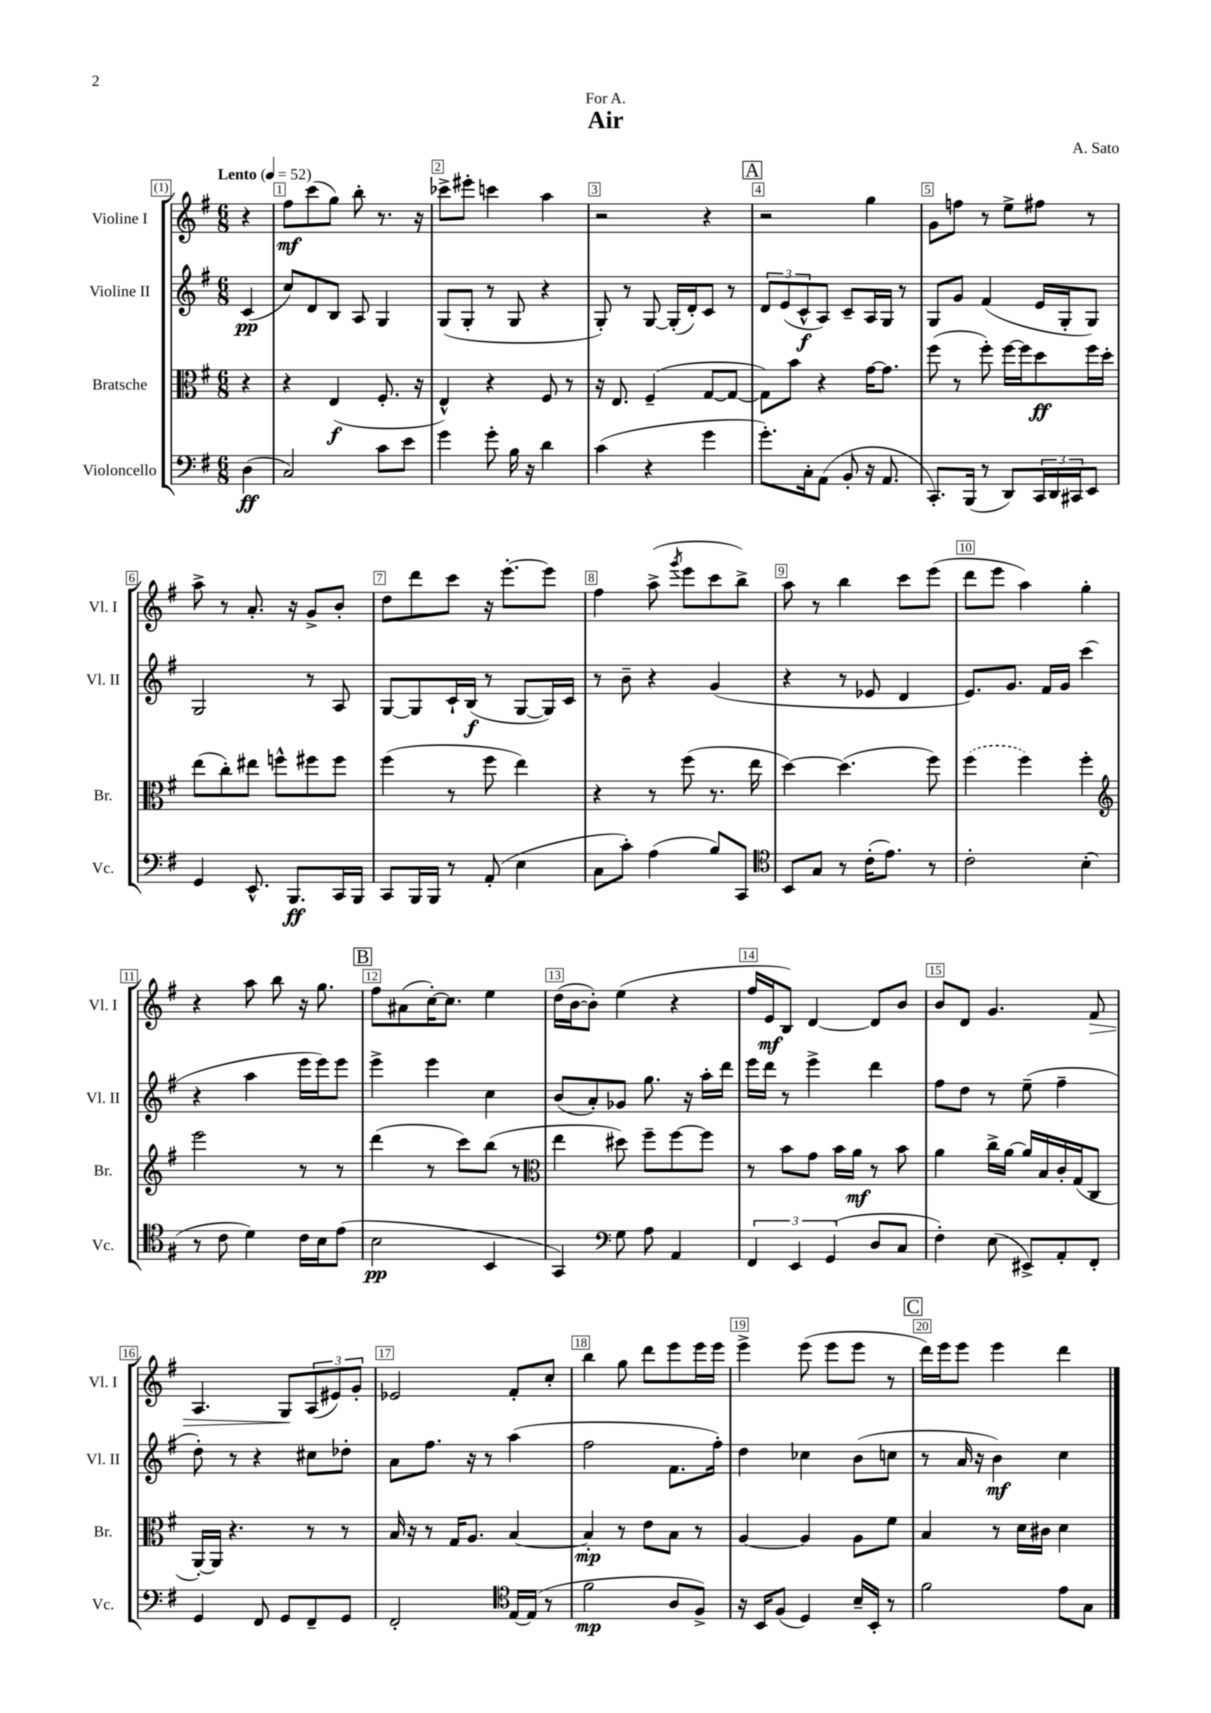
\header { title = "Air" composer = "A. Sato" dedication = "For A." }
<<
\new StaffGroup <<
\new Staff = "s0" \with { instrumentName = "Violine I" shortInstrumentName = "Vl. I" } {
    \clef treble \key g \major \numericTimeSignature \time 6/8 \partial 4 \tempo "Lento" 4 = 52
    r4 |
    fis''8\mf c'''8( g''8) b''8-. r8. r16 |
    ces'''8-> eis'''8-. c'''4 a''4 |
    r2 r4 |
    \mark \markup { \box "A" } r2 g''4 |
    g'8 f''8 r8 e''8-> fis''8 r8 |
    a''8-> r8 a'8.-. r16 g'8-> b'8-. |
    d''8 d'''8 c'''8 r16 e'''8.~-. e'''8 |
    fis''4 a''8->( \acciaccatura { g'''8 } e'''8 c'''8 b''8->) |
    a''8 r8 b''4 c'''8 e'''8( |
    d'''8 e'''8 a''4) g''4-. |
    r4 a''8 b''8 r16 g''8. |
    \mark \markup { \box "B" } fis''8 ais'8( c''16~-.) c''8. e''4 |
    d''16( b'16~ b'8-.) e''4( r4 |
    fis''16 e'16\mf b8) d'4~ d'8 b'8 |
    b'8 d'8 g'4. fis'8\> |
    a4. g8\! \tuplet 3/2 { a8( eis'8) g'8-. } |
    ees'2 fis'8-. c''8-. |
    b''4 g''8 d'''8 e'''8 e'''16 e'''16 |
    e'''4-> e'''8( e'''8 e'''8 r8 |
    \mark \markup { \box "C" } d'''16) e'''16 e'''8 e'''4 d'''4 \bar "|." |
}
\new Staff = "s1" \with { instrumentName = "Violine II" shortInstrumentName = "Vl. II" } {
    \clef treble \key g \major \numericTimeSignature \time 6/8 \partial 4
    c'4\pp( |
    c''8) d'8 b8 a8 g4 |
    g8( g8-. r8 g8 r4 |
    g8-.) r8 g8~ g16-.( d'16-.) c'8 r8 |
    \mark \markup { \box "A" } \tuplet 3/2 { d'8 e'8( c'8-^\f } a8) c'8-- a16 g16 r8 |
    g8 g'8 fis'4( e'16 g16-. g8) |
    g2 r8 a8 |
    g8~ g8 c'16-! b16\f( r8 g8~ g16) c'16 |
    r8 b'8-- r4 g'4( |
    r4 r8 ees'8 d'4 |
    e'8.) g'8. fis'16 g'16 c'''4( |
    r4 a''4 e'''16 e'''16) e'''8 |
    \mark \markup { \box "B" } e'''4-> e'''4 c''4 |
    b'8( a'8-.) ges'8 g''8. r16 a''16-. d'''16 |
    e'''16 d'''16 r8 e'''4-> d'''4 |
    fis''8 d''8 r8 e''8--( fis''4-- |
    d''8-.) r8 r4 cis''8 des''8-. |
    a'8 fis''8. r16 r8 a''4( |
    fis''2 fis'8. fis''16-.) |
    d''4 ces''4 b'8( c''8 |
    \mark \markup { \box "C" } r8 a'16 r16 b'4\mf) c''4 \bar "|." |
}
\new Staff = "s2" \with { instrumentName = "Bratsche" shortInstrumentName = "Br." } {
    \clef alto \key g \major \numericTimeSignature \time 6/8 \partial 4
    r4 |
    r4 e4\f( fis8.-. r16 |
    e4-^) r4 fis8 r8 |
    r16 e8. fis4--( g8~ g8~ |
    \mark \markup { \box "A" } g8) b'8 r4 g'16~ g'8. |
    fis''8( r8 fis''8-.) fis''16~ fis''16 d''8\ff fis''16 d''16-. |
    e''8( c''8-.) eis''8 f''8-^ fis''8 fis''8 |
    fis''4( r8 fis''8 e''4) |
    r4 r8 fis''8( r8. e''16 |
    d''4~) d''4.( fis''8) |
    \once \slurDashed fis''4( fis''4) fis''4-. |
    \clef treble e'''2 r8 r8 |
    \mark \markup { \box "B" } d'''4( r8 c'''8) b''8( r8 |
    \clef alto e''4 dis''8) fis''8-- fis''8~ fis''8 |
    r8 b'8 g'8 b'16 a'16\mf r8 b'8 |
    a'4 c''16-> a'16~ a'16 b16 c'16-. g16( c8 |
    a,16~-.) a,16 r4. r8 r8 |
    b16 r16 r8 g16 a8. b4~ |
    b4-.\mp r8 e'8 b8 r8 |
    a4~ a4 a8 fis'8 |
    \mark \markup { \box "C" } b4 r8 d'16 cis'16 d'4 \bar "|." |
}
\new Staff = "s3" \with { instrumentName = "Violoncello" shortInstrumentName = "Vc." } {
    \clef bass \key g \major \numericTimeSignature \time 6/8 \partial 4
    d4\ff( |
    c2) c'8 e'8 |
    g'4 g'8-. b16 r16 d'4 |
    c'4( r4 g'4 |
    \mark \markup { \box "A" } g'8.-.) c16-. a,8( b,8-. r16 a,8. |
    c,8.-.) b,,16( r8 d,8) \tuplet 3/2 { c,16 d,16 cis,16 } e,8 |
    g,4 e,8.-^ b,,8.\ff c,16 b,,16 |
    c,8 b,,16 b,,16 r8 a,8-.( e4 |
    c8 c'8-.) a4( b8) c,8 |
    \clef tenor b,8 g8 r8 c'16-.( e'8.) r8 |
    c'2-. b4-.( |
    r8 c'8 d'4) c'16 b16 e'8( |
    \mark \markup { \box "B" } b2\pp b,4 |
    g,4) \clef bass g8 a8 a,4 |
    \tuplet 3/2 { fis,4 e,4 g,4( } d8 c8 |
    fis4-.) e8( eis,8->) a,8-. fis,8-. |
    g,4 fis,8 g,8 fis,8-- g,8 |
    fis,2-. \clef tenor e16~ e16( r8 |
    fis'2\mp a8 fis8->) |
    r16 b,16 fis8( d4) b16-- b,16-. r8 |
    \mark \markup { \box "C" } fis'2 e'8 g8 \bar "|." |
}
>>
>>
\layout { \context { \Score \override BarNumber.break-visibility = ##(#f #t #t) barNumberVisibility = #all-bar-numbers-visible \override BarNumber.stencil = #(make-stencil-boxer 0.1 0.3 ly:text-interface::print) } }
